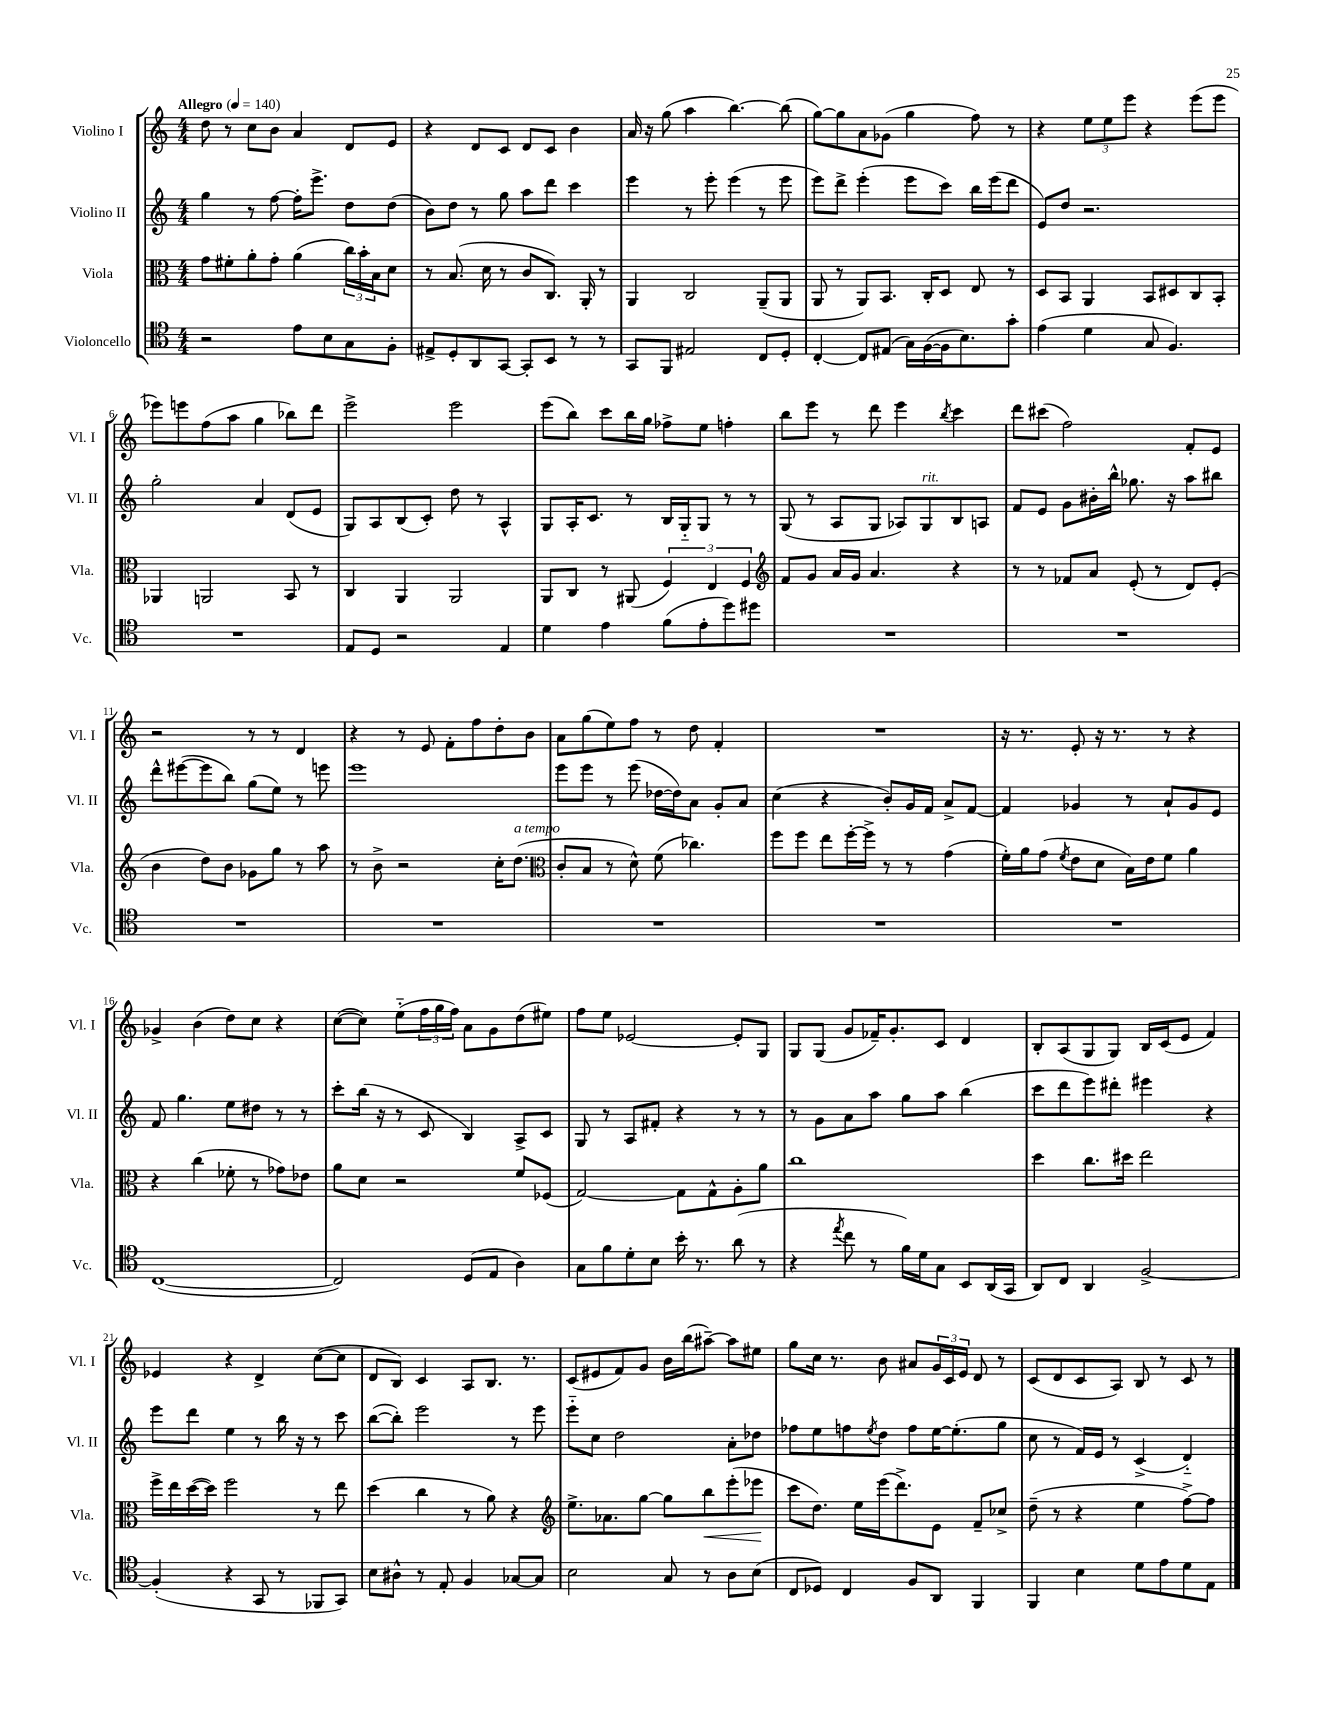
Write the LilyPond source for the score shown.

<<
\new StaffGroup <<
\new Staff = "s0" \with { instrumentName = "Violino I" shortInstrumentName = "Vl. I" } {
    \clef treble \key c \major \numericTimeSignature \time 4/4 \tempo "Allegro" 4 = 140
    d''8 r8 c''8 b'8 a'4 d'8 e'8 |
    r4 d'8 c'8 d'8 c'8 b'4 |
    a'16 r16 g''8( a''4 b''4.~) b''8( |
    g''8~) g''8 a'8 ges'8( g''4 f''8) r8 |
    r4 \tuplet 3/2 { e''8 e''8 e'''8 } r4 e'''8( e'''8 |
    ees'''8) e'''8 f''8( a''8 g''4 bes''8) d'''8 |
    e'''2-> e'''2 |
    e'''8( b''8) c'''8 b''16 g''16 fes''8-> e''8 f''4-. |
    b''8 e'''8 r8 d'''8 e'''4 \acciaccatura { b''8 } c'''4 |
    d'''8 cis'''8( f''2) f'8-. e'8 |
    r2 r8 r8 d'4 |
    r4 r8 e'8 f'8-. f''8 d''8-. b'8 |
    a'8 g''8( e''8) f''8 r8 d''8 f'4-. |
    R1 |
    r16 r8. e'8-. r16 r8. r8 r4 |
    ges'4-> b'4( d''8) c''8 r4 |
    c''8~( c''8) e''8-_( \tuplet 3/2 { f''16 g''16 f''16) } a'8 g'8 d''8( eis''8) |
    f''8 e''8 ees'2~ ees'8-. g8 |
    g8 g8( g'8 fes'16--) g'8.-. c'8 d'4 |
    b8-. a8( g8 g8) b16 c'16( e'8 f'4) |
    ees'4 r4 d'4-> c''8~( c''8 |
    d'8 b8) c'4 a8 b8. r8. |
    c'8( eis'8 f'8) g'8 b'16 b''16( ais''8~--) ais''8 eis''8 |
    g''8 c''16 r8. b'8 ais'8 \tuplet 3/2 { g'16 c'16 e'16 } d'8 r8 |
    c'8( d'8 c'8 a8) b8 r8 c'8 r8 \bar "|." |
}
\new Staff = "s1" \with { instrumentName = "Violino II" shortInstrumentName = "Vl. II" } {
    \clef treble \key c \major \numericTimeSignature \time 4/4
    g''4 r8 f''8~ f''16-. e'''8.-> d''8 d''8( |
    b'8) d''8 r8 g''8 a''8 d'''8 c'''4 |
    e'''4 r8 e'''8-. e'''4( r8 e'''8 |
    e'''8) d'''8-> e'''4-.( e'''8 c'''8) b''16 e'''16( d'''8 |
    e'8) d''8 r2. |
    g''2-. a'4 d'8( e'8 |
    g8) a8 b8( c'8-.) d''8 r8 a4-^ |
    g8 a16-. c'8. r8 b16 g16-_ g8 r8 r8 |
    g8( r8 a8 g8 aes8) g8^\markup { \italic "rit." } b8 a8 |
    f'8 e'8 g'8 bis'16-. b''16-^ ges''8. r16 a''8 bis''8 |
    d'''8-^ eis'''8~( eis'''8 b''8) g''8( e''8) r8 e'''8 |
    e'''1 |
    e'''8 e'''8 r8 e'''8( des''16~ des''16) a'8 g'8-. a'8 |
    c''4( r4 b'8-.) g'16 f'16 a'8-> f'8~ |
    f'4 ges'4 r8 a'8-! ges'8 e'8 |
    f'8 g''4. e''8 dis''8 r8 r8 |
    c'''8-. b''16( r16 r8 c'8 b4) a8-> c'8 |
    g8 r8 a8 fis'8-. r4 r8 r8 |
    r8 g'8 a'8 a''8 g''8 a''8 b''4( |
    c'''8 d'''8 e'''8) dis'''8-. eis'''4 r4 |
    e'''8 d'''8 e''4 r8 b''16 r16 r8 c'''8 |
    b''8~( b''8-.) e'''2 r8 e'''8 |
    e'''8-_ c''8 d''2 a'8-. des''8 |
    fes''8 e''8 f''8 \acciaccatura { e''8 } d''8 f''8 e''16~ e''8.-.( g''8 |
    c''8 r8 f'16) e'16 r8 c'4->( d'4-_) \bar "|." |
}
\new Staff = "s2" \with { instrumentName = "Viola" shortInstrumentName = "Vla." } {
    \clef alto \key c \major \numericTimeSignature \time 4/4
    g'8 fis'8-. a'8-. g'8-. a'4( \tuplet 3/2 { c''16) b'16-. b16 } d'8 |
    r8 b8.( d'16 r8 c'8 c8.) a,16-. r8 |
    a,4 c2 a,8--( a,8 |
    a,8 r8 a,8) b,8. c16-. d8 e8 r8 |
    d8 b,8 a,4 b,8 dis8 c8 b,8-. |
    aes,4 a,2 b,8 r8 |
    c4 a,4 a,2 |
    a,8 c8 r8 ais,8( \tuplet 3/2 { f4) e4 f4 } |
    \clef treble f'8 g'8 a'16 g'16 a'4. r4 |
    r8 r8 fes'8 a'8 e'8-.( r8 d'8) e'8-.( |
    b'4 d''8) b'8 ges'8 g''8 r8 a''8 |
    r8 b'8-> r2 c''16-. d''8.^\markup { \italic "a tempo" }( |
    \clef alto c'8-. b8 r8 d'8-^) f'8( ces''4.) |
    f''8 f''8 e''8 f''16~-. f''16-> r8 r8 g'4( |
    f'16-.) a'16 g'8( \acciaccatura { f'8 } e'8 d'8 b16) e'16 f'8 a'4 |
    r4 c''4( fes'8-. r8 ges'8) ees'8 |
    a'8 d'8 r2 f'8 fes8( |
    g2~) g8 g8-^ a8-. a'8 |
    c''1 |
    d''4 c''8. dis''16 e''2 |
    f''16-> e''16 d''16~( d''16) f''2 r8 e''8 |
    d''4( c''4 r8 a'8) r4 |
    \clef treble e''8.-> aes'8. g''8~ g''8 b''8\< e'''8-.( ees'''8\! |
    c'''8 d''8.) e''16 e'''16( d'''8.->) e'8 f'8-- ces''8-> |
    d''8--( r8 r4 e''4 f''8~->) f''8 \bar "|." |
}
\new Staff = "s3" \with { instrumentName = "Violoncello" shortInstrumentName = "Vc." } {
    \clef tenor \key c \major \numericTimeSignature \time 4/4
    r2 e'8 b8 g8 f8-. |
    eis8-> d8-. a,8 g,8~ g,8-. b,8 r8 r8 |
    g,8 f,8 eis2 c8 d8-. |
    c4~-. c8 eis8( g16) f16~( f16 b8.) g'8-. |
    e'4( d'4 g8 f4.) |
    R1 |
    e8 d8 r2 e4 |
    d'4 e'4 f'8( e'8-. d''8) dis''8 |
    R1 |
    R1 |
    R1 |
    R1 |
    R1 |
    R1 |
    R1 |
    c1~( |
    c2) d8( e8 a4) |
    g8 f'8 d'8-. b8 b'16-. r8. a'8( r8 |
    r4 \acciaccatura { e''8 } c''8 r8 f'16) d'16 g8 b,8 a,16( g,16 |
    a,8) c8 a,4 f2~-> |
    f4-.( r4 g,8 r8 fes,8 g,8) |
    b8 ais8-^ r8 e8-. f4 ges8~ ges8 |
    b2 g8 r8 a8 b8( |
    c8 des8) c4 f8 a,8 f,4 |
    f,4 b4 d'8 e'8 d'8 e8 \bar "|." |
}
>>
>>
